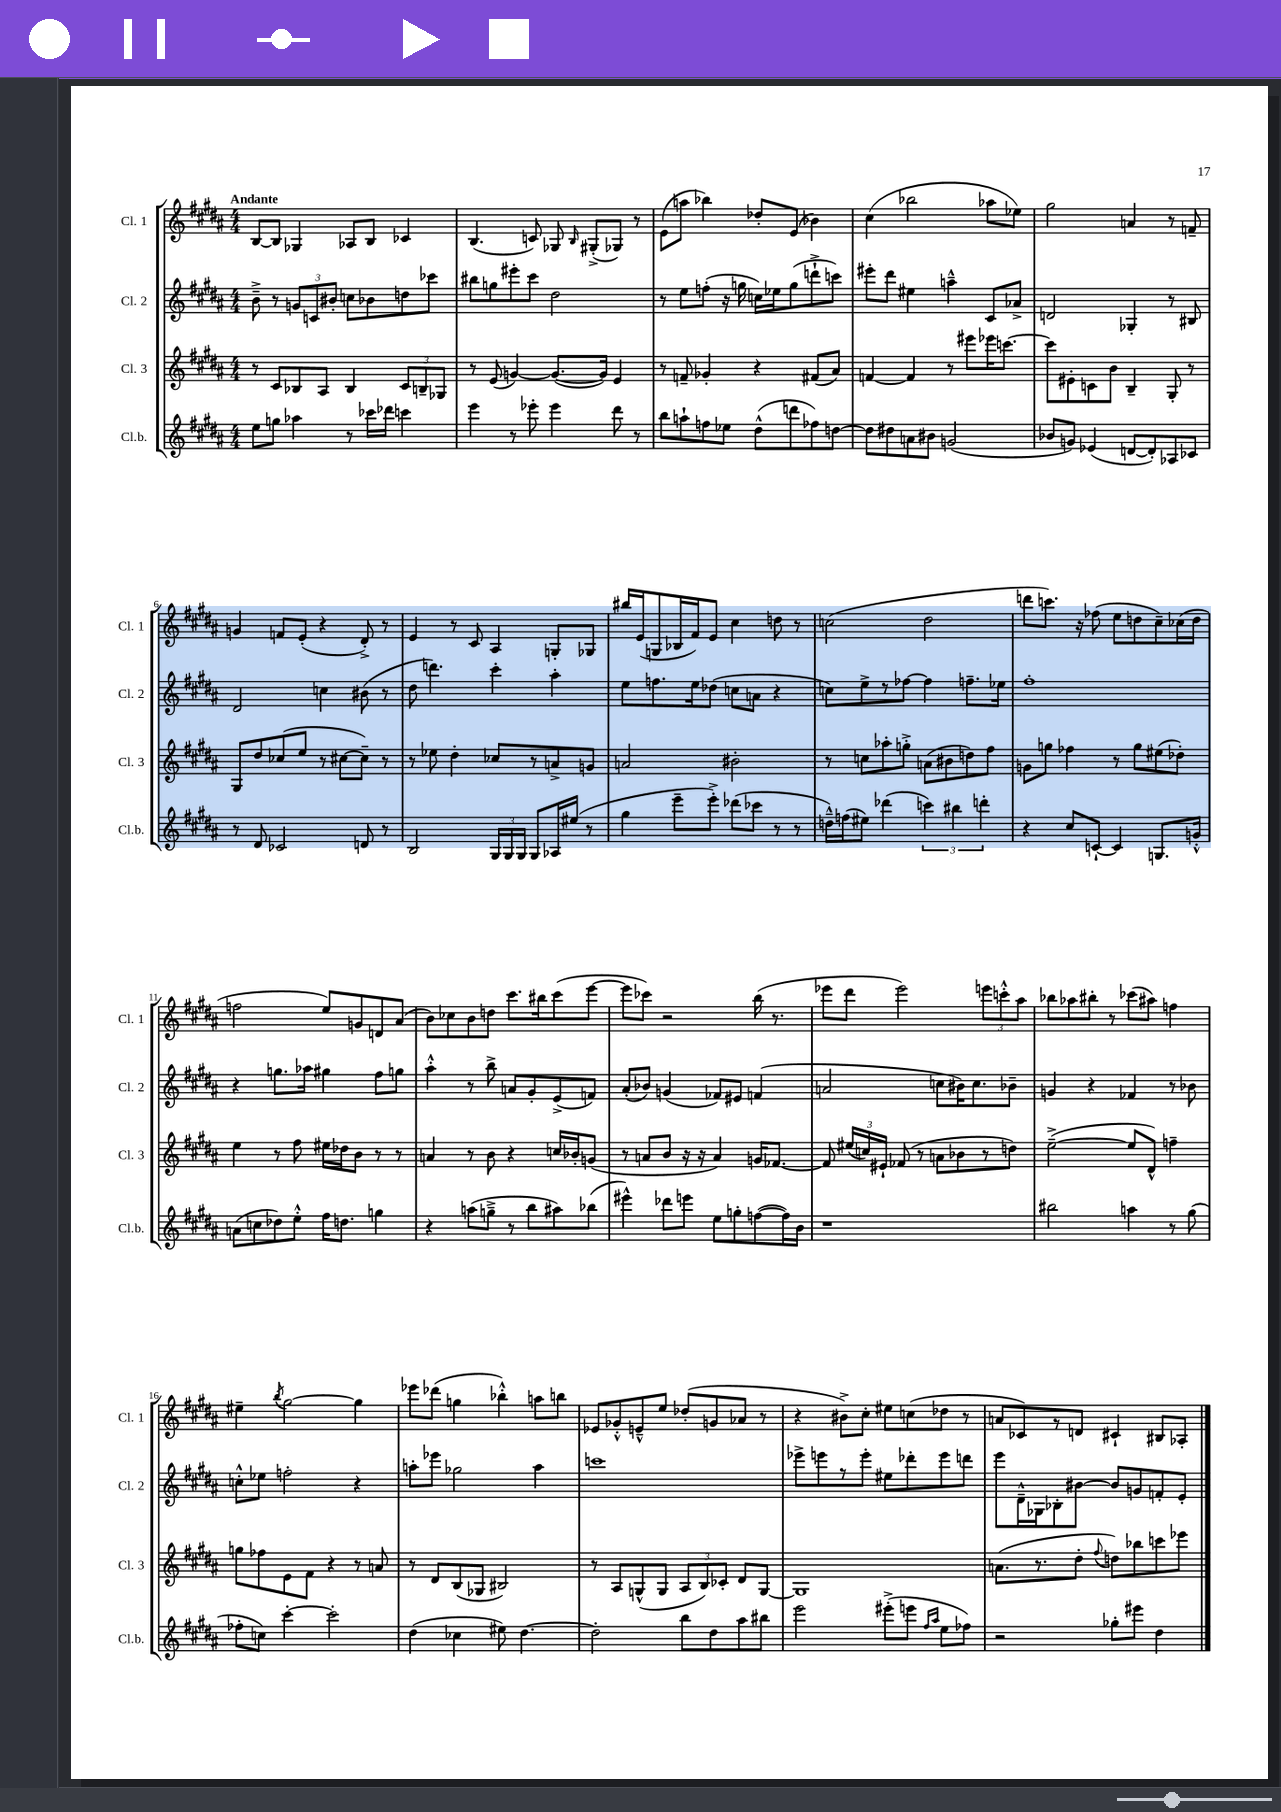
<<
\new StaffGroup <<
\new Staff = "s0" \with { instrumentName = "Cl. 1" shortInstrumentName = "Cl. 1" } {
    \clef treble \key b \major \numericTimeSignature \time 4/4 \tempo "Andante"
    \autoBeamOff b8[~ b8] ges4 aes8[ b8] ces'4 |
    b4.( c'8) ges8 \grace { b16 } gis8[-.->( ges8]) r8 |
    e'8[( a''8] bes''4) des''8[-. e'8]( bes'4) |
    cis''4( bes''2 aes''8[ ees''8]) |
    gis''2 a'4 r8 f'8-- |
    g'4 f'8[ e'8]-.( r4 dis'8-.->) r8 |
    e'4 r8 cis'8 ais4 g8[-. ges8] |
    bis''16[ e'16( g8 bes16 fis'16) e'8] cis''4 d''8 r8 |
    c''2( dis''2 |
    d'''8[ c'''8.]) r16 fes''8( e''8[ d''8 cis''8--) ces''16( d''16] |
    f''2 e''8[) g'8 d'8 ais'8]( |
    b'8[) ces''8 b'8 d''8] cis'''8.[ bis''16 cis'''8( e'''8]~ |
    e'''8[ ces'''8]) r2 b''16( r8. |
    ees'''8[ dis'''8] ees'''2) \tuplet 3/2 { e'''8[ c'''8-.-^ ais''8] } |
    bes''8[ aes''8 bis''8]-. r8 ces'''8[( ais''8]) f''4 |
    eis''4-- \acciaccatura { b''8 } gis''2~ gis''4 |
    ees'''8[ des'''8]( g''4 bes''4-.-^) a''8[ b''8] |
    ees'8[ ges'8-.-^ e'8---^ e''8] des''8[-.( g'8 aes'8] r8 |
    r4 bis'8[->) cis''8]-. eis''8[ c''8( des''8] r8 |
    a'8[ ces'8) r8 d'8] cis'4-! bis8[ aes8]-. \bar "|." |
}
\new Staff = "s1" \with { instrumentName = "Cl. 2" shortInstrumentName = "Cl. 2" } {
    \clef treble \key b \major \numericTimeSignature \time 4/4
    \autoBeamOff b'8---> r8 \tuplet 3/2 { g'8[ c'8 bis'8]-. } c''8[ bes'8 d''8 ces'''8] |
    bis''8[ g''8 eis'''8-. cis'''8] dis''2 |
    r8 e''8[ f''8]-.( r16 g''16 c''16[) ees''16 g''8( d'''8-!-> c'''8]) |
    eis'''8[-. dis'''8] eis''4 a''4---^ cis'8[ aes'8]-> |
    d'2 ges4-. r8 bis8 |
    dis'2 c''4 bis'8( r8 |
    dis''8 d'''4.) cis'''4-. ais''4-. |
    e''8[ f''8. e''16 des''8]( c''8[ a'8] r4 |
    c''8[) e''8-> r8 fes''8]~ fes''4 f''8.[-- ees''16] |
    fis''1-. |
    r4 g''8.[ aes''16] gis''4 fis''8[ g''8] |
    ais''4-.-^ r8 b''8-> a'8[ gis'8-. e'8->( f'8]) |
    ais'8[-.( bes'8]) g'4( fes'8[) eis'8] f'4( |
    a'2 c''8[ bis'16) c''8. bes'8]-- |
    g'4 r4 fes'4 r8 bes'8 |
    c''8[-.-^ ees''8] f''2-. r4 |
    a''8[-. ees'''8] ges''2 a''4 |
    c'''1 |
    ees'''8[-> e'''8 r8 e'''8]-. eis''8[ des'''8-. e'''8 d'''8] |
    e'''8[ dis'16---^ ges16 bes8-. bis'8]~ bis'8[ g'8 f'8-. e'8]-. \bar "|." |
}
\new Staff = "s2" \with { instrumentName = "Cl. 3" shortInstrumentName = "Cl. 3" } {
    \clef treble \key b \major \numericTimeSignature \time 4/4
    \autoBeamOff r8 cis'8[ bes8 ais8] bes4 \tuplet 3/2 { cis'8[ b8-- ges8] } |
    r8 e'8( g'4~) g'8.[~( g'16]) e'4 |
    r8 f'8-- ges'4-. r4 fis'8[( ais'8]) |
    f'4~ f'4 r8 eis'''8[ ees'''16 c'''8.]~ |
    c'''8[ eis'8-. c'8 b'8] b4-- gis8-. r8 |
    gis8[ dis''8 ces''8( e''8] r8 cis''8[~ cis''8]--) r8 |
    r8 ees''8 dis''4-. ces''8[ r8 a'8-> g'8] |
    a'2 bis'2-. |
    r8 c''8[ aes''8-. g''8]-.-> a'8[( bis'8 d''8) fis''8] |
    g'8[ g''8] fes''4 r8 g''8[ eis''8( des''8]-.) |
    e''4 r8 fis''8 eis''16[ des''16 b'8] r8 r8 |
    a'4 r8 b'8 r4 c''16[ bes'16-. g'8]( |
    r8 a'8[ b'8] r16 r16 a'4) g'16[ fes'8.]~ |
    fes'8 \tuplet 3/2 { eis''16[( c''16) eis'16]-! } fes'8( r8 a'8[ bes'8 r8 d''8]) |
    e''2~--->( e''8[ dis'8]-^) f''4-- |
    g''8[ fes''8 e'8 fis'8] r4 r8 a'8 |
    r8 dis'8[ b8( ges8] bis2) |
    r8 ais8[ g8-^( g8] \tuplet 3/2 { ais8[ b8) ces'8]-. } dis'8[ g8]~ |
    g1 |
    a'8.[( r8. dis''8]-. \appoggiatura { fis''8 } d''8[) bes''8 c'''8 ees'''8] \bar "|." |
}
\new Staff = "s3" \with { instrumentName = "Cl.b." shortInstrumentName = "Cl.b." } {
    \clef treble \key b \major \numericTimeSignature \time 4/4
    \autoBeamOff e''8[ g''8] aes''4 r8 ces'''16[ des'''16] c'''4 |
    e'''4 r8 ees'''8-. ees'''4 dis'''8 r8 |
    b''8[ a''8-! f''8 ees''8] dis''8[-^( d'''8 fes''8) d''8]~ |
    d''8[ dis''8 a'8 bis'8] g'2( |
    bes'8[ g'8]) ees'4( d'8[~ d'8-.) aes8 ces'8] |
    r8 dis'8 ces'2 d'8 r8 |
    b2 \tuplet 3/2 { gis16[ gis16 gis16] } gis8[ aes16 eis''16]( r8 |
    gis''4 e'''8[-- e'''8]-.->) des'''8[( ces'''8] r8 r8 |
    d''16[---^) f''16( eis''8]) des'''4( \tuplet 3/2 { c'''4) bis''4 d'''4-. } |
    r4 cis''8[ c'8]~-! c'4 g8.[ g'16]-.-^ |
    a'8[( c''8 des''8) e''8]-.-^ fis''16[ d''8.] g''4 |
    r4 a''8[( g''8]---> r8 b''8[ ais''8) bes''8]( |
    eis'''4-^) des'''8[ e'''8] e''8[ g''8-. f''8~( f''16) b'16] |
    r1 |
    bis''2 a''4 r8 gis''8( |
    fes''8[-. c''8]) cis'''4~-. cis'''2-. |
    dis''4( ces''4 eis''8) dis''4.~ |
    dis''2-. b''8[ dis''8 ais''8 bis''8] |
    e'''2 eis'''8[-.->( e'''8] \grace { fis''16[ ais''16] } e''8[ fes''8]) |
    r2 ges''8[-. eis'''8] dis''4 \bar "|." |
}
>>
>>
